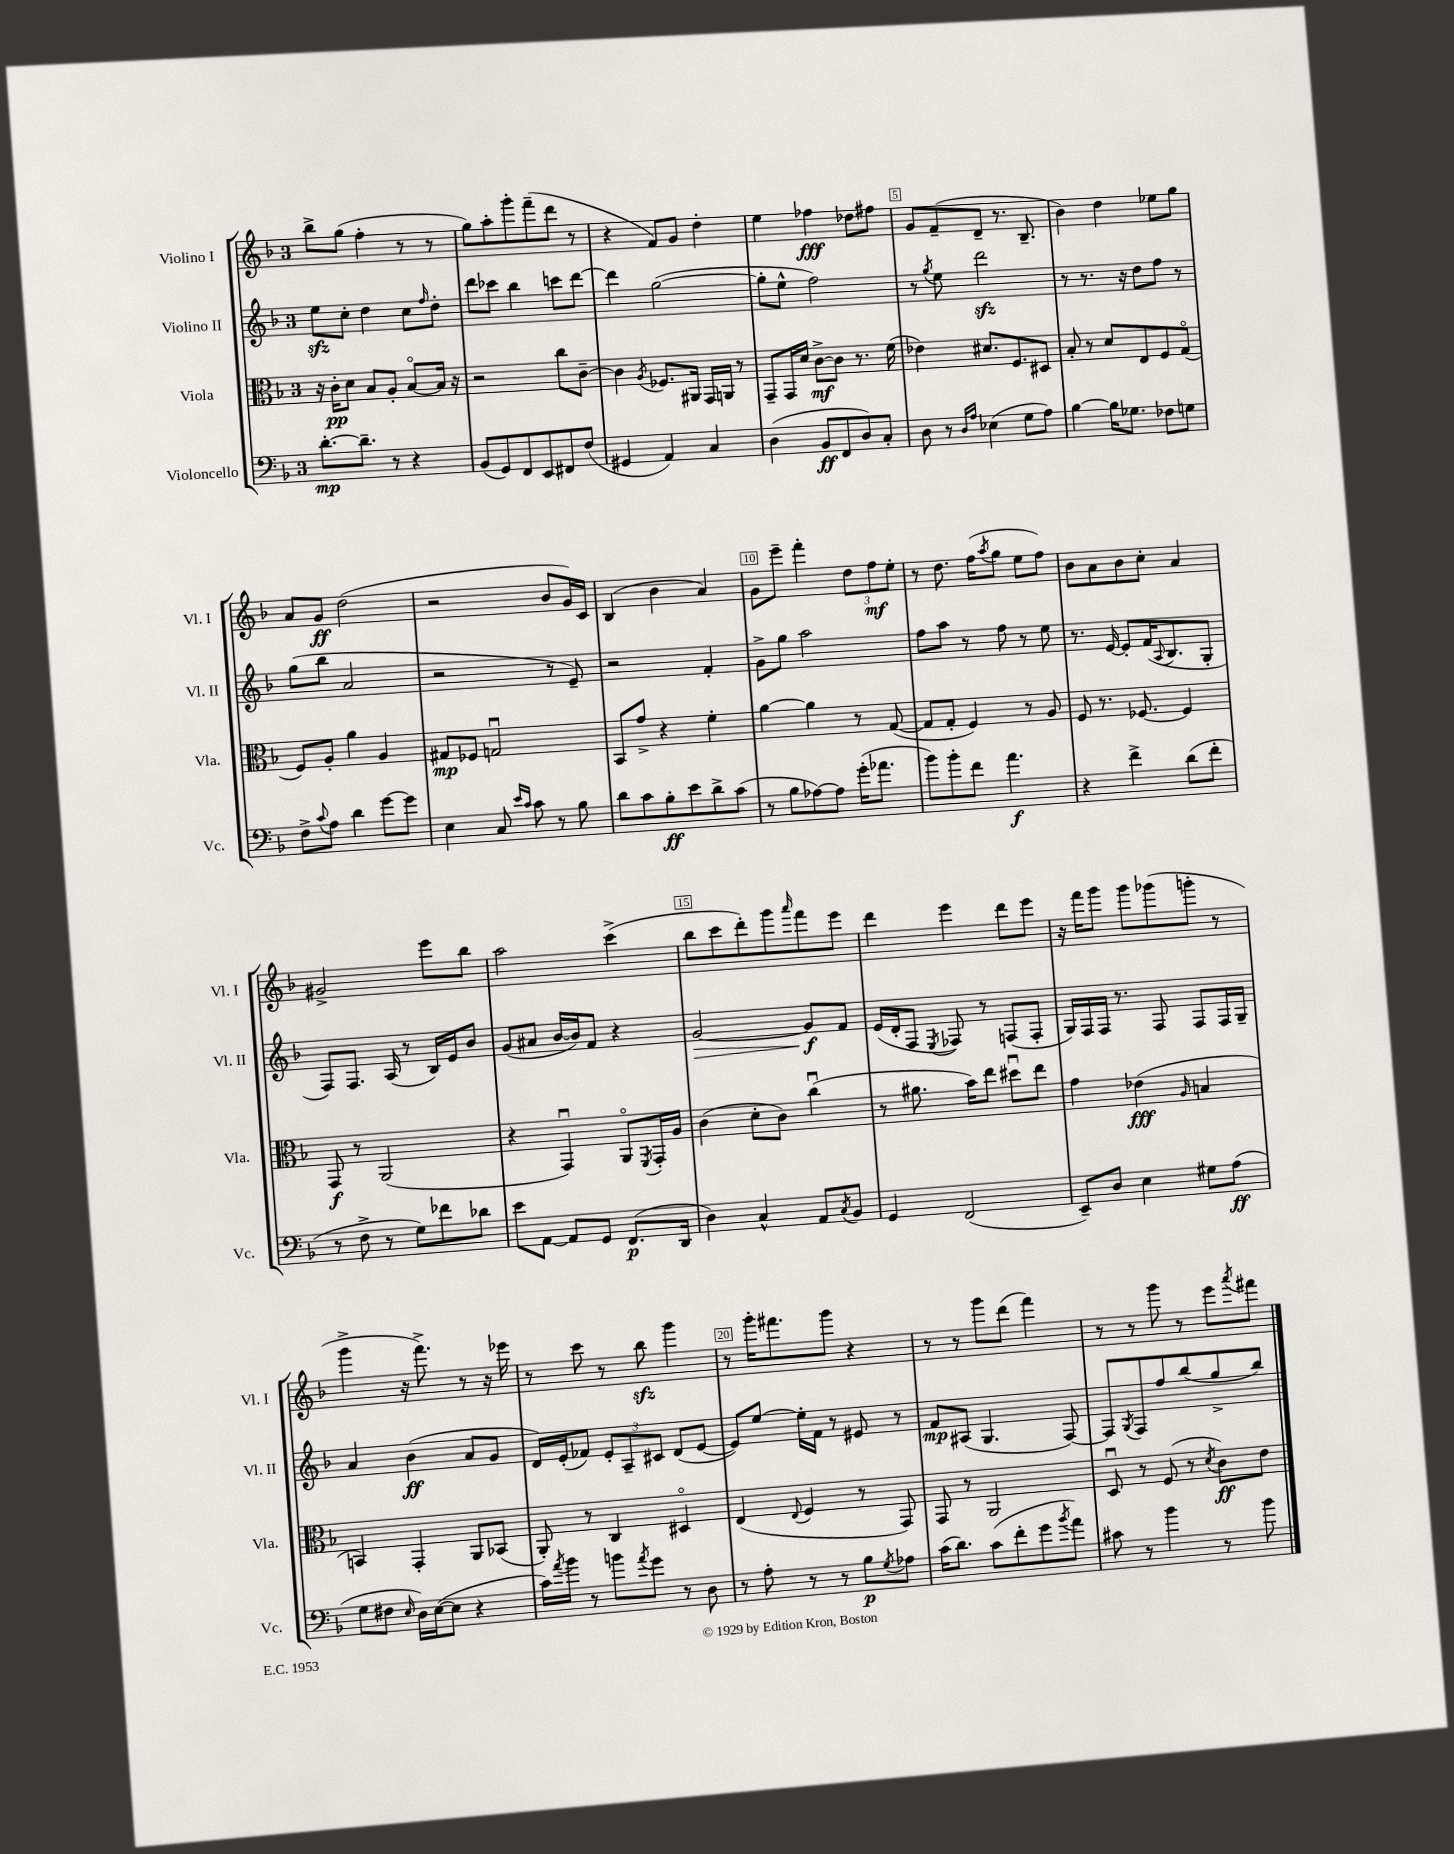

**kern	**kern	**kern	**kern
*staff4	*staff3	*staff2	*staff1
*clefF4	*clefC3	*clefG2	*clefG2
*k[b-]	*k[b-]	*k[b-]	*k[b-]
*M3/4	*M3/4	*M3/4	*M3/4
[8.d'	16r	8ee	8bb-^
.	16c'	.	.
.	8d	8cc'	(8gg
8.d~]	.	.	.
.	8B-	4dd	4ff'
8r	8A'	.	.
4r	[8B-o	8cc	8r
.	.	16qqff	.
.	16B-]	8dd'	8r
.	16r	.	.
=	=	=	=
(8BB-	2r	8ddd	8gg)
8GG)	.	8ccc-	8aa'
8FF	.	4bb-	8ggg'
8EE	.	.	(8fff~
8FF#	8cc	8ccc	8ddd
(8F	[8c~	[8ddd	8r
=	=	=	=
4GG#	4c]	4ddd]	4r
.	8qA	.	.
4AA)	8.F-	([2gg	8f)
.	.	.	8g
.	16AA#	.	.
4C	16GG	.	4dd'
.	16AA	.	.
.	8r	.	.
=	=	=	=
(4D	8GG~	8gg']	4ee
.	16GG	8ee^^	.
.	16d	.	.
8BB-	[8c^	2ff)	4ff-
8FF	8c]	.	.
8D)	8.r	.	8dd-
8C'	.	.	8ff#
.	(16f	.	.
=	=	=	=
8D	4e-)	8r	8g
.	.	8qgg	.
8r	.	8ee	(8f~
16qqD	.	.	.
16qqA	.	.	.
(4E-	8.d#	2ddd	8d~
.	.	.	8.r
.	8.F	.	.
8G	.	.	.
.	.	.	8.B-~
8A)	8D#	.	.
=	=	=	=
[4B-	8B-'	8r	4b-)
.	8r	8.r	.
16B-]	8d	.	4dd
8.G-	.	16r	.
.	8E	8dd	.
8F-	8F	8ff	8ee-
8G	(8Go	8r	8gg
=	=	=	=
8F^	8F)	(8gg	8a
8qqc	.	.	.
8A	8A'	8bb-	8g
4d	4a	2a	(2dd
[8g	4A	.	.
8g]	.	.	.
=	=	=	=
4E	8G#	2r	2r
.	8F-	.	.
8C	2Gu	.	.
16qqe	.	.	.
16qqc	.	.	.
8c	.	.	.
8r	.	8r	8b-
8B-	.	8e~)	16g)
.	.	.	16c
=	=	=	=
8d	8BB-	2r	(4B-
8c	8g^	.	.
8B-'	4r	.	4b-
8e	.	.	.
8d^	4f'	4f'	4a)
(8c	.	.	.
=	=	=	=
8r	[4a	8g^	8g
8B-	.	8gg	8eee~
[8A-)	4a]	2aa	4fff'
8A-]	.	.	.
(16g'	8r	.	12dd
8.a-	.	.	.
.	.	.	12ff
.	([8G	.	.
.	.	.	12ee'
=	=	=	=
8b-)	8G]	8ff	8r
8b-'	8G'	8aa	8.dd
8f	4F)	8r	.
.	.	.	(16ff
.	.	.	8qaa
4.a	.	8ff	8gg
.	8r	8r	8ee
.	8A	8ee	8ff)
=	=	=	=
4r	8F	8.r	8b-
.	8.r	.	8a
.	.	[16e	.
4f^	.	8e']	8b-
.	[8.F-	.	.
.	.	(16f	8cc'
.	.	8qqA	.
.	.	8.B-	.
(8d	4F-]	.	4a
8f'	.	8G'	.
=	=	=	=
8r	8GG	8F)	2g#^
8F^	8r	8.F	.
8r	(2AA	.	.
.	.	(16A	.
8G)	.	8r	.
8f-	.	16B-)	8eee
.	.	16e	.
8d-	.	8b-	8bb-
=	=	=	=
8e	4r	(8g	2aa
[8AA	.	8a#	.
8AA]	4GGu)	[16b-	.
.	.	16b-])	.
8GG	.	8f	.
(8.FF	8AAo	4r	(4ccc^
.	8qFF	.	.
.	16GG'	.	.
16DD	16A	.	.
=	=	=	=
4D)	(4c	[2g	8bb-
.	.	.	8ccc
4C^^	8d'	.	8ddd')
.	8c)	.	8ggg
.	.	.	16qqaaa
8AA	(4ccu	8g]	8fff
8qC	.	.	.
8BB-	.	8f	8eee
=	=	=	=
4GG	8r	(16e	4ddd
.	.	16d'	.
.	8.a#	8F	.
.	.	8qE	.
(2FF	.	8F-)	4eee
.	16b-)	.	.
.	8ee	8r	.
.	8dd#u	(8F	8ddd
.	8ee	8F'	8eee
=	=	=	=
8EE~)	4g	16G)	16r
.	.	16F	16fff
8D	.	16F	8ggg
.	.	8.r	.
4E	(4e-	.	8ggg
.	.	8F	(8ggg-
.	16qqA	.	.
8G#	4B	8F	8ggg'
(8A	.	16F	8r
.	.	16G~	.
=	=	=	=
8G	4BB)	4a	4ggg^
8F#	.	.	.
16qqE	.	.	.
16D)	4GG'	(4b-	16r
([16E	.	.	8.fff^)
8E]	.	.	.
4r	8AA	8a	8r
.	(8BB-	8g	16r
.	.	.	16eee-
=	=	=	=
16c)	8AA')	16d)	8r
8qa	.	.	.
16b-	.	(16e'	.
8r	8r	8f-)	8ccc
8b	4C	12e'	8r
.	.	12A~	.
8qa	.	.	.
8g	.	.	8bb-
.	.	12c#	.
8r	4D#o	(8d	4ggg
8D	.	[8e	.
=	=	=	=
8r	(4E	8e])	8r
8A'	.	[8ee	16ggg'
.	.	.	8.fff#
.	8qqE	.	.
8r	4F	16ee']	.
.	.	16f	.
8r	.	8r	8ggg
8B-	8r	8e#	4r
8qG	.	.	.
8A-	8GG)	8r	.
=	=	=	=
(16c	8GG	8f	8r
8.d)	.	.	.
.	8r	(8A#	8r
(8c	2AA	4.G	8ggg
8f'	.	.	(8ddd
8g	.	.	4fff)
8qb-	.	.	.
8a)	.	[8F)	.
=	=	=	=
8c#	8Du	8F]	8r
.	.	8qG	.
8r	8r	8F	8r
4b-	(8F	8ff	8ggg
.	8r	(8bb-	8r
.	8qd	.	.
8r	8c)	8gg^	8eee
.	.	.	8qaaa
8b-	8e	8bb-)	8fff#
==	==	==	==
*-	*-	*-	*-
